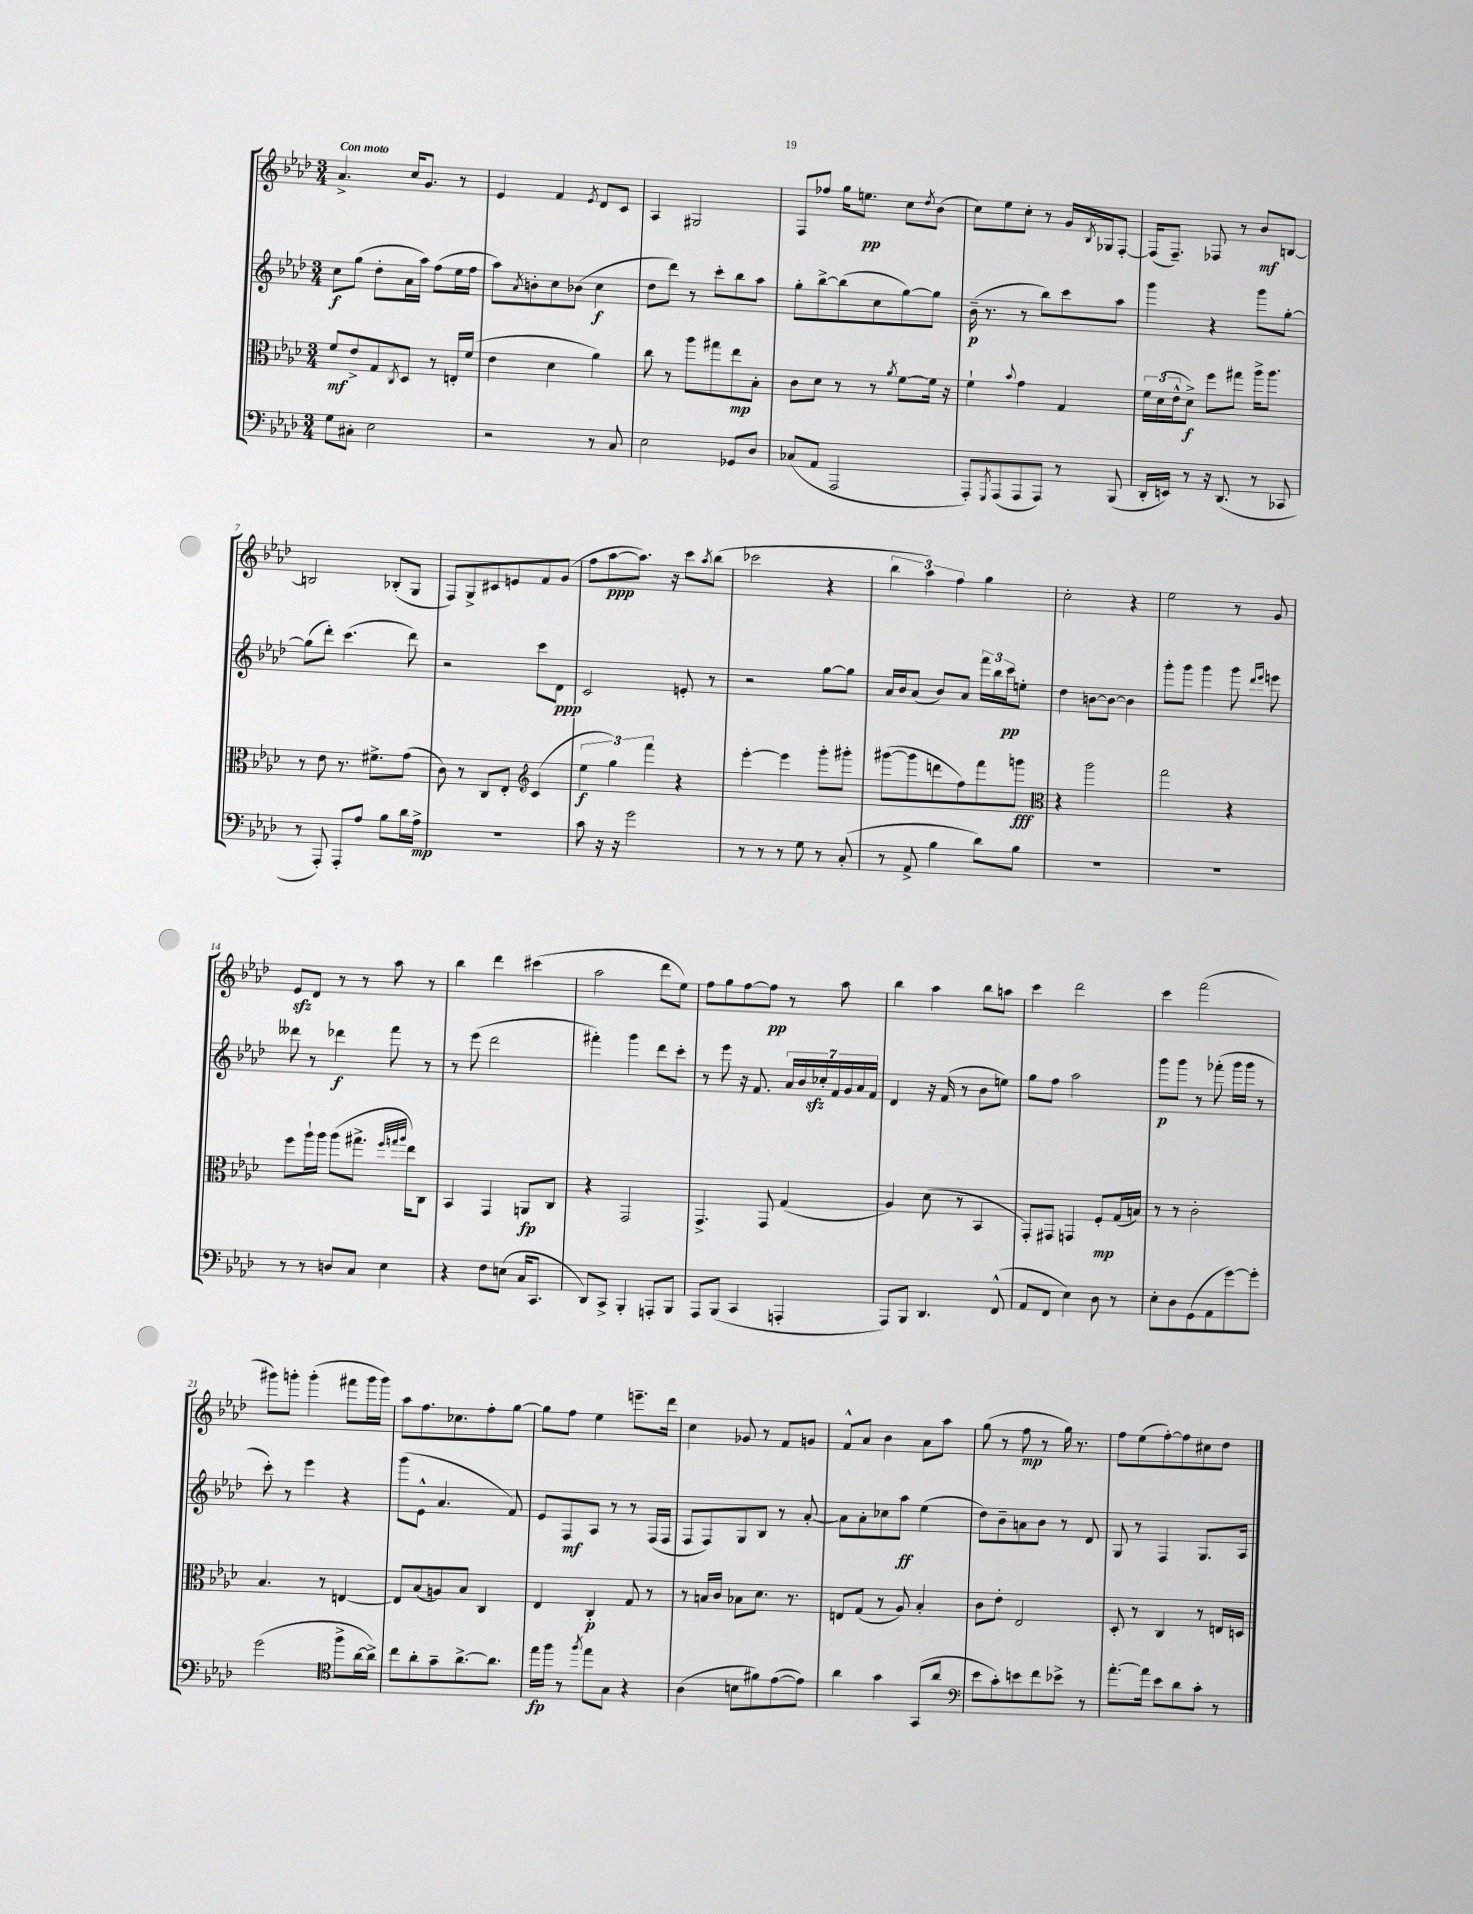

**kern	**kern	**kern	**kern
*staff4	*staff3	*staff2	*staff1
*clefF4	*clefC3	*clefG2	*clefG2
*k[b-e-a-d-]	*k[b-e-a-d-]	*k[b-e-a-d-]	*k[b-e-a-d-]
*M3/4	*M3/4	*M3/4	*M3/4
8G\L	8f/L	8cc\L	4.a-^/
8C#'\J	8e-^/	(8gg\J	.
2E-\	8G/	8dd-'\L	.
.	8qC/	.	.
.	8D-/J	16a-\L	16cc/LK
.	.	16aa-\JJ)	8.g/J
.	8r	(8ff\L	.
.	16E'/LL	16ee-\L	8r
.	(16f/JJ	16ff\JJ	.
=	=	=	=
2r	4e-\	8aa-\L)	4e-/
.	.	8qa-/	.
.	.	8b'\	.
.	4d-\	8cc\	4f/
.	.	(8b-\J	.
.	.	.	8qe-/
8r	4a-\)	4cc\	8d-/L
8C/	.	.	8c/J
=	=	=	=
2E-\	8cc\	8dd-\L	4A-/
.	8r	8ddd-\J)	.
.	8aa-\L	8r	2G#/
.	8gg#\	8ccc'\L	.
8GG-/L	8ee-\	8bb-\	.
8D-/J	8B-'\J	8aa-\J	.
=	=	=	=
(8C-/L	8c\L	8gg'\L	8F/L
8AA-/J	8d-\J	[8bb-^\	8ff-/J
2AAA-/	8r	(8bb-\]	16gg\LK
.	.	.	8.ee\J
.	8r	8cc\	.
.	8qa-/	.	.
.	[8f\L	[8gg\)	8cc\L
.	.	.	8qdd-/
.	16f\]Jk	8gg\]J	(8b-\J
.	16r	.	.
=	=	=	=
8AAA-'/L)	4f`\	(16b-~\	8cc\L)
.	.	8.r	.
8qGGG/	.	.	.
(8AAA-/	.	.	8ee-\
.	8qqb-/	.	.
8AAA-/	4g\	8r	8cc'\J
8AAA-/J)	.	8bb-\L)	8r
8r	4G/	8ccc\	16g/LL
.	.	.	8qB-/
.	.	.	16G-/J
(8BBB-/	.	8aa-\J	[8F'/J
=	=	=	=
16DD-'/LL	24f\LL	4ggg\	(16F/]LK
.	(24d-\	.	.
16EE/JJ)	.	.	8.F~/J)
.	24e-^^\J	.	.
8r	8d-^\J)	.	.
16r	8ff\L	4r	8F-/
(8.DD-/	.	.	.
.	8gg#\J	.	8r
8r	16aa-^\LK	8ggg\L	8b-/L
.	8.aa-\J	.	.
8CC-/	.	[8gg'\J	[8B/J
=	=	=	=
8r	8r	(8gg\]L	2B/]
8AAA-'/)	8e-\	8ddd-'\J)	.
8AAA-'/L	8.r	(4.ccc\	.
8A-/J	.	.	.
.	8.f#^\L	.	.
8B-\L	.	.	(8B-'/L
16d-\L	(8g\J	8ddd-\)	8G/J
16A-^\JJ	.	.	.
=	=	=	=
2.r	8c\)	2r	8F/L)
.	8r	.	8G^/
.	8C/L	.	8c#/
.	8E-'/J	.	8e/
*	*clefG2	*	*
.	(4c/	8ccc\L	8f/
.	.	8d-\J	(8g/J
=	=	=	=
8c\	6ee-\	2c/	8ff\L
16r	.	.	[8aa-\
.	6gg\)	.	.
16r	.	.	.
2g\	.	.	8.aa-\]J)
.	6fff\	.	.
.	.	.	16r
.	4r	8e'/	8ccc\L
.	.	.	8qaa-/
.	.	8r	(8bb-\J
=	=	=	=
8r	[4eee-'\	2r	2ccc-\
8r	.	.	.
8r	4eee-\]	.	.
8G\	.	.	.
8r	8ggg'\L	[8gg\L	4r
(8C'/	8ggg#'\J	8gg\]J	.
=	=	=	=
8r	([8ggg#\L	16a-/LL	6bb-\
.	.	16b-/J	.
8AA-^/	8ggg#\]	(8a-/J	.
.	.	.	6aa-\)
4B-\	8ddd\	8b-/L)	.
.	.	.	6ff\
.	8ff\)	8a-/J	.
8d-\L)	8fff\	24fff\LL	4gg\
.	.	24bb-\	.
.	.	24ccc\J	.
8B-\J	8ggg\J	8ee'\J	.
=	=	=	=
*	*clefC3	*	*
2.r	4r	4dd-\	2cc'\
.	2aa-\	[8b\L	.
.	.	8b\_J	.
.	.	4b\]	4r
=	=	=	=
2.r	2gg\	8ggg'\L	2ee-\
.	.	8ggg\J	.
.	.	4ggg\	.
.	4r	8ggg\	8r
.	.	16qqddd-/LL	.
.	.	16qqeee-/JJ	.
.	.	8eee\	8g/
=	=	=	=
8r	8ff\L	8ddd--\	8e-/L
8r	16aa-`\L	8r	8d-/J
.	16aa-\JJ	.	.
8D/L	(8aa-\L	4ddd-\	8r
8C/J	8.gg#^\J	.	8r
4E-\	.	8fff\	8aa-\
.	32qqff/LLL	.	.
.	32qqgg/	.	.
.	32qqaa-/JJJ	.	.
.	16ee-\LK)	.	.
.	8C\J	8r	8r
=	=	=	=
4r	4BB-/	8r	4bb-\
.	.	(8eee-\	.
8F\L	4GG/	2ddd-\	4ddd-\
(8E\J	.	.	.
16C/LK	8AA/L	.	(4ccc#\
8.CC/J	.	.	.
.	8C/J	.	.
=	=	=	=
8DD-/L)	4r	4fff#'\)	2aa-\
8CC^/J	.	.	.
4BBB-'/	2GG/	4ggg\	.
8AAA'/L	.	8ddd-\L	8ddd-\L
8BBB-/J	.	8ccc'\J	8ee-\J)
=	=	=	=
8AAA-/L	4.GG^/	8r	8ff\L
(8BBB-/J	.	8eee-\	8gg\
4CC/	.	16r	[8ff\
.	.	8.f/	.
.	8GG/	.	8ff\]J
4AAA'/	(4G/	28a-/LL	8r
.	.	28b-/	.
.	.	28cc-'/	.
.	.	28f/	.
.	.	.	8aa-\
.	.	28g/	.
.	.	28a-/	.
.	.	28f/JJ	.
=	=	=	=
8AAA-/L)	4A-/)	4d-/	4bb-\
8BBB-/J	.	.	.
4.DD-/	(8d-\	16r	4aa-\
.	.	(16f/	.
.	8r	8r	.
.	4BB-/	8b-\L	8bb-\L
(8FF^^/	.	8ee\J)	8aa\J
=	=	=	=
8AA-/L	8GG'/L)	8gg\L	4ccc\
8FF/J	8GG#/J	8ff\J	.
4E-\)	4GG/	2aa-\	2ddd-\
8D-\	8F'/L	.	.
8r	(16G/L	.	.
.	16B/JJ)	.	.
=	=	=	=
8E-'\L	8r	8ggg\L	4ccc\
8D-\	8r	8ggg\J	.
(8GG\	2c'\	8r	(2fff\
8AA-\	.	(8fff-'\	.
[8g\)	.	16ggg\LL	.
.	.	16ggg\JJ	.
8g'\]J	.	8r	.
=	=	=	=
(2g\	4.B-/	8ccc'\)	8ggg#\L)
.	.	8r	8ggg'\J
.	.	4eee-\	(4ggg'\
.	8r	.	.
*clefC4	*	*	*
8ff^\L	[4E/	4r	8fff#\L
[16a-\L	.	.	16ggg\L
16a-^\]JJ)	.	.	16ggg\JJ)
=	=	=	=
8cc\L	8E/]L	(8ggg\L	8aa-\L
8a-'\	(8B-/	8e-^^\J	8.ff\
8g~\	8A/)	4.a-/	.
.	.	.	8.cc-\
[8.a-^\	8B-/J	.	.
.	4C/	.	8ff'\
8.a-\]J	.	.	.
.	.	8f/)	[8gg\J
=	=	=	=
16ee-\LL	4E-/	8e-/L	8gg\]L
16ff\JJ	.	.	.
8r	.	8F/	8ff\J
8qff/	.	.	.
8ee-\L	4C'/	8A-/J	4ee-\
8G\J	.	8r	.
4r	8G/	8r	8.eee~\L
.	8r	(16F/LL	.
.	.	16F/JJ	16ddd-\Jk
=	=	=	=
(4A-\	8r	8F/L	4cc\
.	16B/LL	8F/)	.
.	16c/JJ	.	.
8B\L	8B-\L	8G/	8g-/
8f#\)	8.d-\J	8B-/J	8r
([8e-\	.	8r	8f/L
.	8.r	.	.
8e-\]J)	.	[8a-'/	8g/J
=	=	=	=
4a-\	8E/L	8a-\]L	8f^^/L
.	(8G/J	8a-'\	8a-/J
4g\	8r	8cc-\	4b-\
.	8A-/)	8aa-\J	.
(8GG/L	4B-'/	(4ee-\	8a-\L
8a-/J	.	.	8aa-\J
=	=	=	=
*clefF4	*	*	*
8e-\L	8c\L	8dd-\L)	(8gg\
8c'\)	8e-'\J	8b-~\	8r
8e\	2E-/	8a\	8ff\
8f\	.	8b-\J	8r
8e-^\J	.	8r	16gg\)
.	.	.	8.r
8r	.	8d-/	.
=	=	=	=
[8.a-'\L	8D-'/	8G/	8ff\L
.	8r	8r	(8ee-\
16a-\]Jk	.	.	.
8e-\L	4C/	4F/	[8ff'\)
8d-\	.	.	8ff\]
8c'\J	8r	8.G/L	8cc#\
8r	16E/LL	.	8dd-\J
.	16D/JJ	16A-/Jk	.
==	==	==	==
*-	*-	*-	*-
